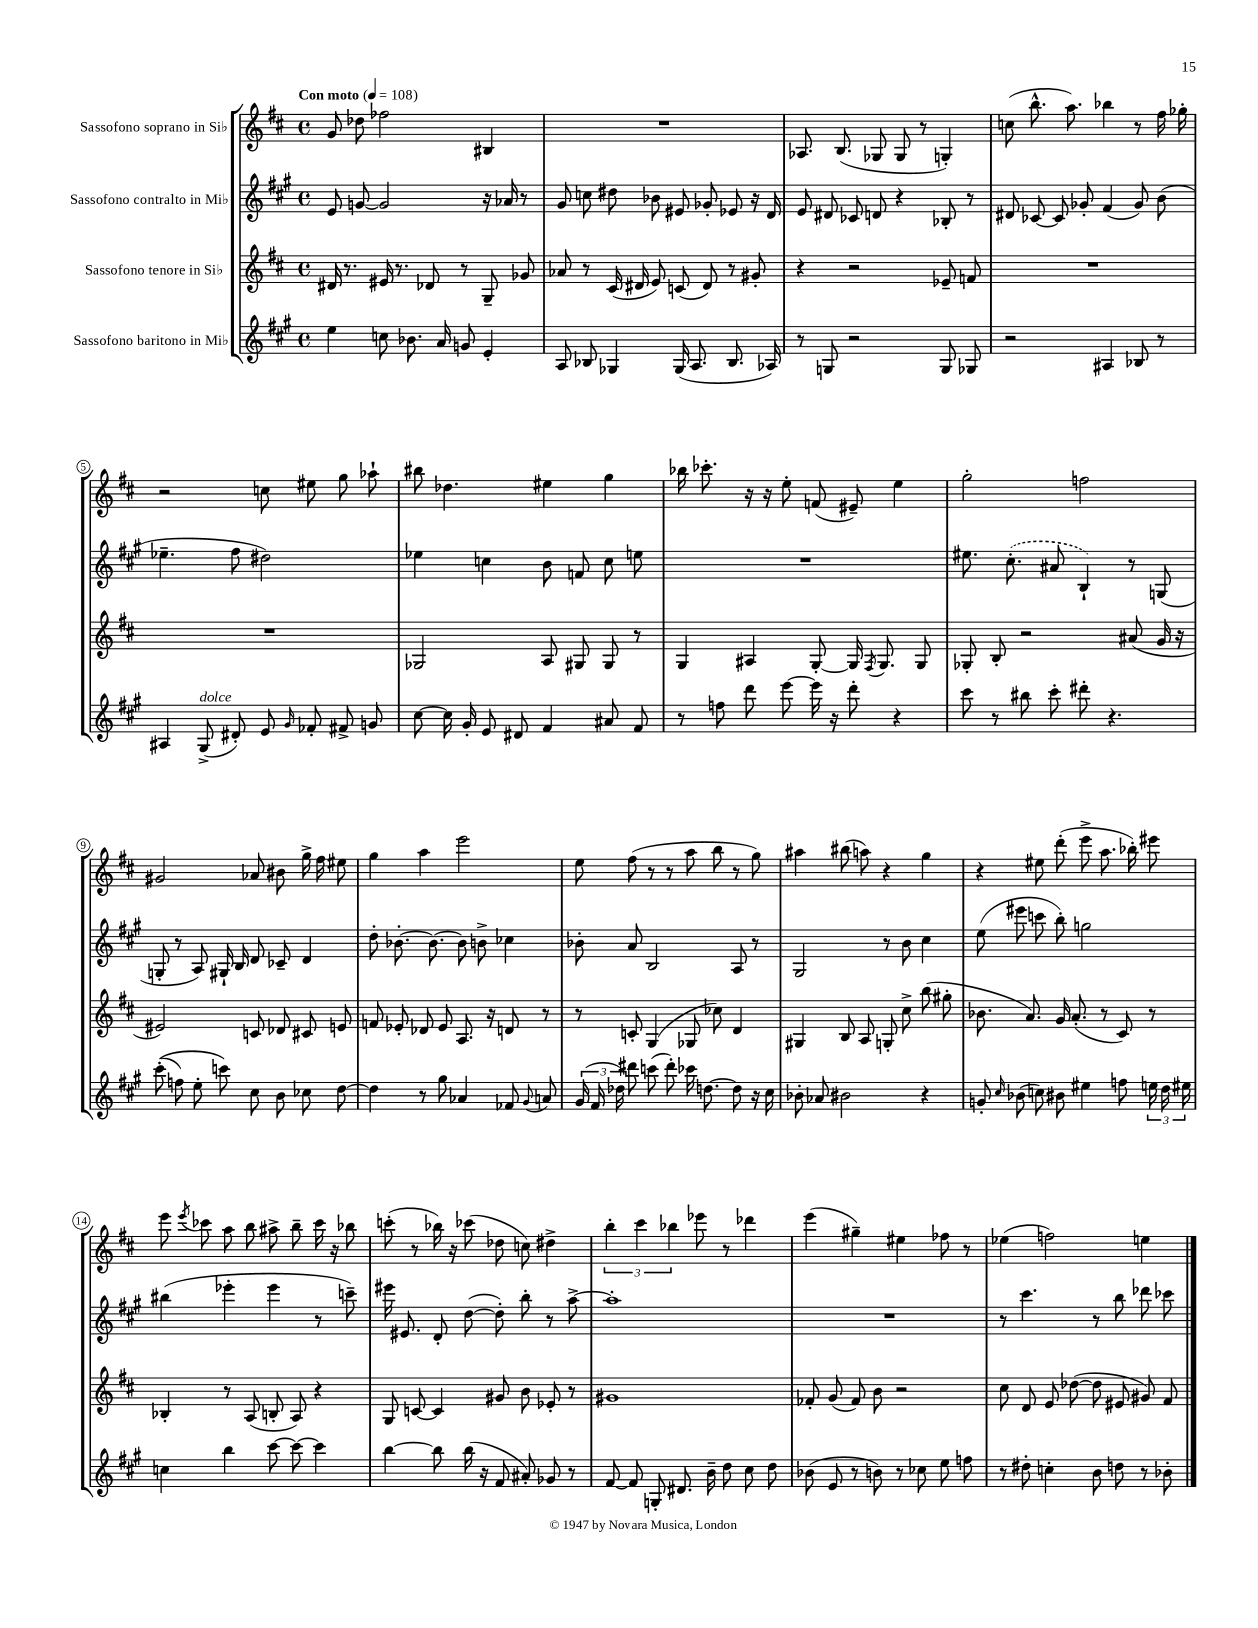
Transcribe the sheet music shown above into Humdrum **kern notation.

**kern	**kern	**kern	**kern
*staff4	*staff3	*staff2	*staff1
*clefG2	*clefG2	*clefG2	*clefG2
*k[f#c#g#]	*k[f#c#]	*k[f#c#g#]	*k[f#c#]
*M4/4	*M4/4	*M4/4	*M4/4
*met(c)	*met(c)	*met(c)	*met(c)
*MM108	*MM108	*MM108	*MM108
4ee	16d#	8e	8g
.	8.r	.	.
.	.	[8g	8dd-
8cc	16e#	2g]	2ff-
.	8.r	.	.
8.b-	.	.	.
.	8d-	.	.
16a	.	.	.
8g	8r	.	.
4e'	8G~	16r	4B#
.	.	16a-	.
.	8g-	8r	.
=	=	=	=
8A	8a-	8g#	1r
8B-	8r	8cc	.
4G-	(16c#	8dd#	.
.	16d#	.	.
.	8e)	8b-	.
(16G-	(8c	8e#	.
8.A	.	.	.
.	8d#)	8g-'	.
8.B-	8r	8e-	.
.	8g#'	16r	.
16A-)	.	16d	.
=	=	=	=
8r	4r	8e	8.A-
8G	.	8d#	.
.	.	.	(8.B
2r	2r	8c-	.
.	.	8d	8G-
.	.	4r	8G-
.	.	.	8r
8G	8e-~	8B-'	4G')
8G-	8f	8r	.
=	=	=	=
2r	1r	8d#	(8cc
.	.	[8c-	8.bb^^
.	.	8c-]	.
.	.	.	8.aa)
.	.	8g-'	.
4A#	.	(4f#	4bb-
8B-	.	8g-)	8r
8r	.	(8b	16ff#
.	.	.	16gg-'
=	=	=	=
4A#	1r	4.ee-~	2r
(8G#^	.	.	.
8d#')	.	8ff#	.
8e	.	2dd#)	8cc
16qqg#	.	.	.
8f-'	.	.	8ee#
8f#^	.	.	8gg
8g	.	.	8aa-`
=	=	=	=
[8cc#	2G-	4ee-	8bb#
16cc#]	.	.	4.dd-
16g#'	.	.	.
8e	.	4cc	.
8d#	.	.	.
4f#	8A	8b	4ee#
.	8G#	8f	.
8a#	8G#	8cc	4gg
8f#	8r	8ee	.
=	=	=	=
8r	4G	1r	16bb-
.	.	.	8.ccc-'
8ff	.	.	.
8ddd	4A#	.	16r
.	.	.	16r
[8eee	.	.	8ee'
16eee]	[8G'	.	(8f
16r	.	.	.
8ddd'	16G]	.	8e#~)
.	8qF#	.	.
.	8.G	.	.
4r	.	.	4ee
.	8G	.	.
=	=	=	=
8ccc#	8G-'	8.ee#	2gg'
8r	8B'	.	.
.	.	(8.cc#'	.
8bb#	2r	.	.
8ccc#'	.	8a#	.
8ddd#'	.	4B`)	2ff
4.r	.	.	.
.	(8a#	8r	.
.	16g	(8G	.
.	16r	.	.
=	=	=	=
&((8ccc#'	2e#)	8G'	2g#
8ff)	.	8r	.
8ee'	.	8A)	.
8ccc&)	.	16G#`	.
.	.	16B	.
8cc#	8c	8d	8a-
8b	8d-	8c-~	8b#
8cc-	8c#	4d	16gg^
.	.	.	16ff#
[8dd	8e	.	8ee#
=	=	=	=
4dd]	8f	8dd'	4gg
.	8e-'	[8.b-'	.
8r	8d-	.	4aa
.	.	8.b-_	.
8gg#	8e-	.	.
4a-	8.A	8b-]	2eee
.	.	8b^	.
.	16r	.	.
8f-	8d	4cc-	.
8qqg#	.	.	.
8a	8r	.	.
=	=	=	=
(24g#	8r	8b-'	8ee
24f#	.	.	.
24dd-)	.	.	.
8ddd#	8c'	8a	(8ff#
(8ccc	(4G	2B	8r
8ddd#')	.	.	8r
16ccc-	8G-	.	8aa
[8.dd	.	.	.
.	8cc-)	.	8bb
8dd]	4d	8A	8r
16r	.	8r	8gg)
16cc#	.	.	.
=	=	=	=
8b-'	4G#	2G#	4aa#
8a-	.	.	.
2b#	8B	.	(8bb#
.	8A	.	8aa)
.	8G'	8r	4r
.	8cc#^	8b	.
4r	(8bb	4cc#	4gg
.	8gg#'	.	.
=	=	=	=
8g'	8.b-	(8ee	4r
16qqcc#	.	.	.
(8b-	.	8eee#	.
.	8.a)	.	.
8cc)	.	8ccc	8ee#
8b#	16g	8bb')	(8ddd'
.	(8.a'	.	.
4ee#	.	2gg	8eee^
.	8r	.	8.aa
8ff	8c#)	.	.
.	.	.	16bb-')
24ee	8r	.	8eee#
24dd	.	.	.
24ee#	.	.	.
=	=	=	=
4cc	4B-'	(4bb#	8eee
.	.	.	8qeee
.	.	.	8ccc-
4bb	8r	4eee-'	8aa
.	(8A	.	8bb
[8ccc#	8B'	4eee-	8aa#^
8ccc#_	8A)	.	8bb~
4ccc#]	4r	8r	16ccc-
.	.	.	16r
.	.	8ccc~)	8bb-
=	=	=	=
[4bb	8G	16eee#	(8ccc'
.	.	8.e#	.
.	[8c	.	8r
8bb]	4c]	8d'	16bb-)
.	.	.	16r
(16bb	.	([8dd	(8ccc-
16r	.	.	.
8f#	8g#	8dd'])	8dd-
8a#')	8b	8bb'	8cc)
8g-	8e-'	8r	4dd#^
8r	8r	[8aa^	.
=	=	=	=
[8f#	1g#	1aa']	6bb'
8f#]	.	.	.
.	.	.	6ccc#
8G'	.	.	.
.	.	.	6bb-
8.d#	.	.	.
.	.	.	8eee-
16b~	.	.	.
8dd	.	.	8r
8cc#	.	.	4ddd-
8dd	.	.	.
=	=	=	=
(8b-	8f-'	1r	(4eee
8e	(8g	.	.
8r	8f-)	.	4gg#~)
8b)	8b	.	.
8r	2r	.	4ee#
8cc-	.	.	.
8ee	.	.	8ff-
8ff	.	.	8r
=	=	=	=
8r	8cc#	8r	(4ee-
8dd#'	8d	4.ccc#	.
4cc'	8e	.	2ff)
.	([8dd-	.	.
8b	8dd-]	8r	.
8dd	8e#	8bb	.
8r	8g#)	8ddd-	4ee
8b-'	8f#	8ccc-	.
==	==	==	==
*-	*-	*-	*-
